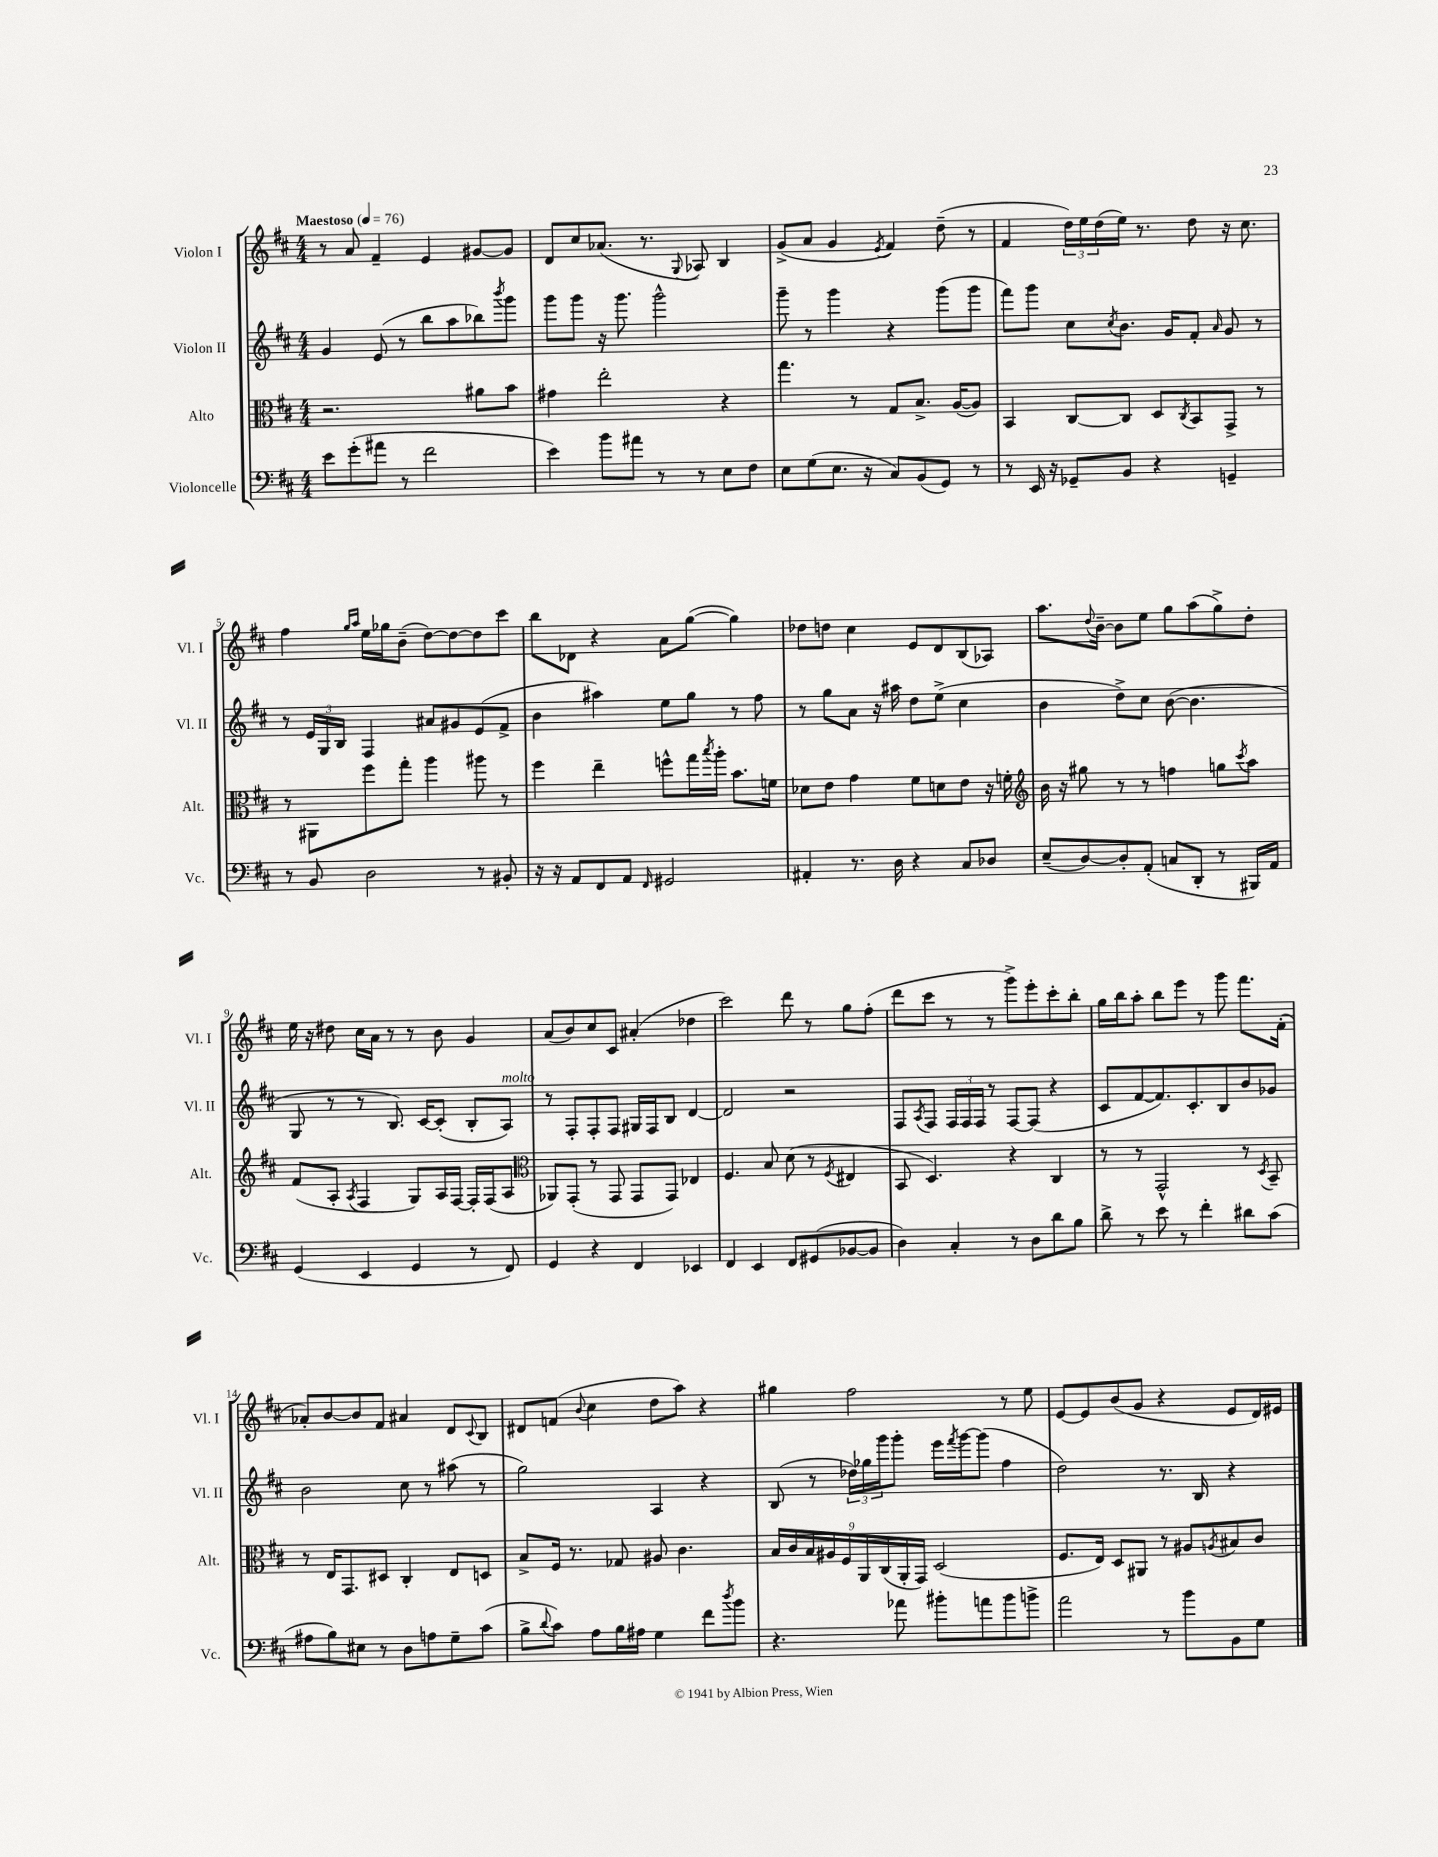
<<
\new StaffGroup <<
\new Staff = "s0" \with { instrumentName = "Violon I" shortInstrumentName = "Vl. I" } {
    \clef treble \key d \major \numericTimeSignature \time 4/4 \tempo "Maestoso" 4 = 76
    r8 a'8 fis'4-- e'4 gis'8~ gis'8 |
    d'8 cis''8 aes'8.( r8. \appoggiatura { g8 } aes8) b4 |
    g'8->( a'8 g'4 \acciaccatura { e'8 } fis'4) d''8--( r8 |
    fis'4 \tuplet 3/2 { d''16) e''16 d''16( } e''16) r8. d''8 r16 cis''8. |
    fis''4 \grace { g''16 a''16 } e''16 ges''16 b'8--( d''8~) d''8~ d''8 cis'''8 |
    b''8 des'8 r4 a'8 g''8~( g''4) |
    des''8 d''8 cis''4 e'8 d'8 b8( aes8) |
    a''8. \appoggiatura { d''8 } b'16~-- b'8 e''8 g''8 a''8( g''8->) d''8-. |
    e''16 r16 dis''8 cis''16 a'16 r8 r8 b'8 g'4 |
    a'8( b'8) cis''8 cis'8 ais'4-.( des''4 |
    cis'''2) d'''8 r8 g''8 fis''8-.( |
    d'''8 cis'''8 r8 r8 g'''8->) e'''8-. cis'''8-. b''8-. |
    g''16 b''16 a''8-. b''8 e'''8 r8 g'''8 fis'''8. fis'16-.( |
    aes'8-.) b'8~ b'8 fis'8 ais'4 d'8 \appoggiatura { cis'8 } b8 |
    dis'8 f'8( \appoggiatura { b'8 } cis''4 d''8 a''8) r4 |
    gis''4 fis''2 r8 e''8 |
    e'8~ e'8 b'8( g'8 r4 e'8 d'16) eis'16 \bar "|." |
}
\new Staff = "s1" \with { instrumentName = "Violon II" shortInstrumentName = "Vl. II" } {
    \clef treble \key d \major \numericTimeSignature \time 4/4
    g'4 e'8( r8 b''8 a''8 bes''8) \acciaccatura { b'''8 } g'''8 |
    g'''8 g'''8 r16 g'''8. g'''2-^ |
    g'''8-- r8 g'''4 r4 g'''8( g'''8 |
    fis'''8) g'''8 cis''8 \acciaccatura { cis''8 } b'8. g'16 fis'8-. \grace { a'16 } g'8 r8 |
    r8 \tuplet 3/2 { e'16 g16 b16 } fis4 ais'8 gis'8 e'8( fis'8-> |
    b'4 ais''4) e''8 g''8 r8 fis''8 |
    r8 g''8 a'8 r16 ais''16 d''8 e''8->( cis''4 |
    b'4 d''8->) cis''8 b'8~( b'4. |
    g8 r8 r8 b8.) cis'16~ cis'8-.( b8-. a8^\markup { \italic "molto" }) |
    r8 fis8-. fis8-. fis8 gis16 fis16 b8 d'4~ |
    d'2 r2 |
    fis8 \acciaccatura { a8 } fis8 \tuplet 3/2 { fis16 fis16 fis16 } r8 fis8~ fis8( r4 |
    cis'8 fis'8~ fis'8.) cis'8.-. b8 b'8 ges'8 |
    b'2 cis''8 r8 ais''8( r8 |
    g''2) a4 r4 |
    b8( r8 \tuplet 3/2 { des''16) ges''16 g'''16 } g'''8-. e'''16 \acciaccatura { fis'''8 } g'''16~ g'''8( fis''4 |
    d''2) r8. b16 r4 \bar "|." |
}
\new Staff = "s2" \with { instrumentName = "Alto" shortInstrumentName = "Alt." } {
    \clef alto \key d \major \numericTimeSignature \time 4/4
    r2. ais'8 b'8 |
    gis'4 e''2-. r4 |
    g''4. r8 g8 b8.-> a16~( a8) |
    b,4 cis8~ cis8 d8 \acciaccatura { cis8 } b,8 g,8-> r8 |
    r8 ais,8 fis''8 g''8-. a''4 ais''8 r8 |
    fis''4 e''4-- f''8-^ g''16 \acciaccatura { b''8 } a''16-. b'8. f'16 |
    des'8 e'8 g'4 fis'8 d'8 e'8 r16 f'16-. |
    \clef treble b'16 r16 gis''8 r8 r8 f''4 g''8 \acciaccatura { cis'''8 } a''8 |
    fis'8( a8-. \acciaccatura { a8 } fis4 g8) a16 fis16~ fis16-. fis16( a8 |
    \clef alto aes,8) g,8-.( r8 g,8 g,8 g,8) ees4 |
    fis4. b8 d'8( r8 \acciaccatura { fis8 } eis4 |
    b,8 d4.) r4 cis4 |
    r8 r8 g,2-^ r8 \acciaccatura { d8 } b,8-- |
    r8 e16 g,8. dis8 cis4-. e8 d8 |
    b8-> fis16 r8. ges8 ais8 cis'4. |
    \tuplet 9/8 { b16 cis'16 b16 ais16 fis16 a,16 cis16( a,16-. g,16) } d2( |
    fis8. e16) d8 ais,8 r8 ais8 \acciaccatura { a8 } bis8 cis'8 \bar "|." |
}
\new Staff = "s3" \with { instrumentName = "Violoncelle" shortInstrumentName = "Vc." } {
    \clef bass \key d \major \numericTimeSignature \time 4/4
    e'8 g'8-.( ais'8 r8 fis'2 |
    e'4) b'8 ais'8 r8 r8 e8 fis8 |
    e8 g8( e8. r16 cis8) b,8( g,8) r8 |
    r8 e,16 r16 ges,8-- b,8 r4 g,4-- |
    r8 b,8 d2 r8 bis,8-. |
    r16 r16 a,8 fis,8 a,8 \grace { fis,16 } gis,2 |
    ais,4-. r8. d16 r4 cis8 des8 |
    e8--( d8~) d8-. a,8-.( c8 d,8-. r8 bis,,16) a,16 |
    g,4( e,4 g,4 r8 fis,8) |
    g,4 r4 fis,4 ees,4 |
    fis,4 e,4 fis,8 gis,8( bes,8~ bes,8 |
    d4) cis4-. r8 d8 d'8 b8 |
    d'8-> r8 e'8 r8 fis'4-. dis'8 cis'8( |
    ais8 b8) eis8 r8 d8 a8 g8-- cis'8( |
    b8-> \appoggiatura { d'8 } cis'8) a8 b16 ais16 g4 fis'8 \acciaccatura { d''8 } b'8 |
    r4. aes'8 bis'8-. a'8 bis'8 b'8-> |
    a'2 r8 b'8 b,8 g8 \bar "|." |
}
>>
>>
